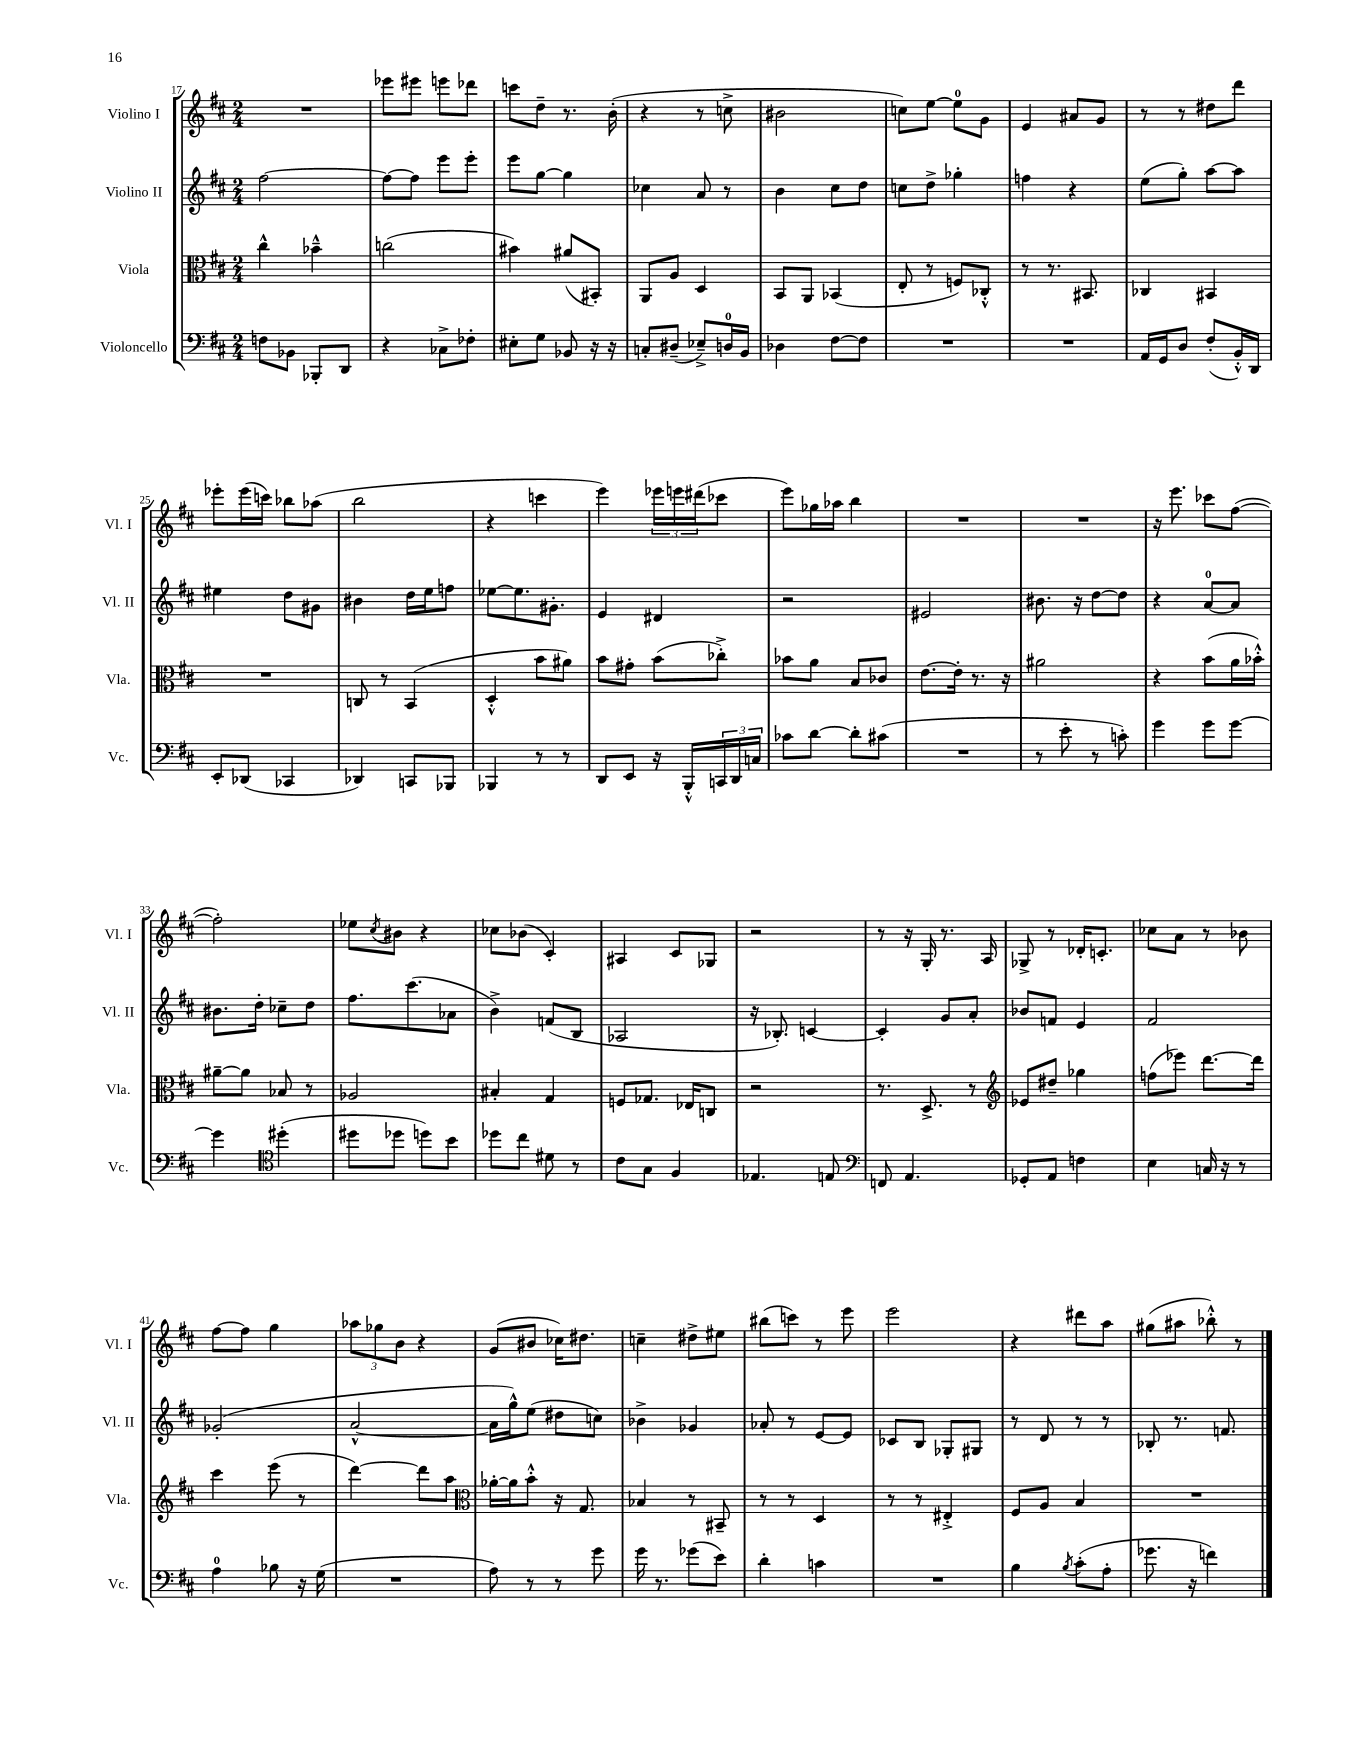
<<
\new StaffGroup <<
\new Staff = "s0" \with { instrumentName = "Violino I" shortInstrumentName = "Vl. I" } {
    \clef treble \key d \major \numericTimeSignature \time 2/4
    R2 |
    ees'''8 eis'''8 e'''8 des'''8 |
    c'''8 d''8-- r8. b'16-.( |
    r4 r8 c''8-> |
    bis'2 |
    c''8) e''8~ e''8-0 g'8 |
    e'4 ais'8 g'8 |
    r8 r8 dis''8 d'''8 |
    ees'''8-. ees'''16( c'''16) bes''8 aes''8( |
    b''2 |
    r4 c'''4 |
    e'''4) \tuplet 3/2 { ees'''16 e'''16 dis'''16( } ces'''8 |
    e'''8) ges''16 aes''16 b''4 |
    R2 |
    R2 |
    r16 e'''8. ces'''8 fis''8~( |
    fis''2-.) |
    ees''8 \acciaccatura { cis''8 } bis'8 r4 |
    ces''8 bes'8( cis'4-.) |
    ais4 cis'8 ges8 |
    r2 |
    r8 r16 g16-. r8. a16 |
    ges8-> r8 des'16-. c'8.-. |
    ces''8 a'8 r8 bes'8 |
    fis''8~ fis''8 g''4 |
    \tuplet 3/2 { aes''8 ges''8 b'8 } r4 |
    g'8( bis'8 ces''16) dis''8. |
    c''4-- dis''8-> eis''8 |
    bis''8( c'''8) r8 e'''8 |
    e'''2 |
    r4 dis'''8 a''8 |
    gis''8( ais''8 bes''8-.-^) r8 \bar "|." |
}
\new Staff = "s1" \with { instrumentName = "Violino II" shortInstrumentName = "Vl. II" } {
    \clef treble \key d \major \numericTimeSignature \time 2/4
    fis''2~ |
    fis''8~ fis''8 e'''8 e'''8-. |
    e'''8 g''8~ g''4 |
    ces''4 a'8 r8 |
    b'4 cis''8 d''8 |
    c''8 d''8-> ges''4-. |
    f''4 r4 |
    e''8( g''8-.) a''8~ a''8 |
    eis''4 d''8 gis'8 |
    bis'4 d''16 e''16 f''8 |
    ees''8~ ees''8. gis'8.-. |
    e'4 dis'4 |
    r2 |
    eis'2 |
    bis'8. r16 d''8~ d''8 |
    r4 a'8-0~ a'8 |
    bis'8. d''16-. ces''8-- d''8 |
    fis''8. cis'''8.( aes'8 |
    b'4->) f'8( b8 |
    aes2 |
    r16 bes8.-.) c'4~ |
    c'4-. g'8 a'8-. |
    bes'8 f'8 e'4 |
    fis'2 |
    ges'2-.( |
    a'2~-^ |
    a'16 g''16-^) e''8( dis''8 c''8) |
    bes'4-> ges'4 |
    aes'8-. r8 e'8~ e'8 |
    ces'8 b8 ges8-. gis8 |
    r8 d'8 r8 r8 |
    bes8-. r8. f'8. \bar "|." |
}
\new Staff = "s2" \with { instrumentName = "Viola" shortInstrumentName = "Vla." } {
    \clef alto \key d \major \numericTimeSignature \time 2/4
    cis''4-^ bes'4---^ |
    c''2( |
    bis'4) ais'8( bis,8-.) |
    a,8 a8 d4 |
    b,8 a,8 bes,4( |
    e8-. r8 f8) ces8-.-^ |
    r8 r8. bis,8. |
    ces4 bis,4 |
    R2 |
    c8 r8 b,4( |
    d4-.-^ b'8 ais'8) |
    b'8 gis'8-. b'8( ces''8-.->) |
    bes'8 a'8 b8 ces'8 |
    e'8.~ e'16-. r8. r16 |
    ais'2 |
    r4 b'8( a'16 bes'16-.-^) |
    ais'8~-- ais'8 bes8 r8 |
    aes2 |
    bis4-. g4 |
    f8 ges8. ees16 c8 |
    r2 |
    r8. d8.-> r8 |
    \clef treble ees'8 dis''8-- ges''4 |
    f''8( ees'''8) d'''8.~ d'''16 |
    cis'''4 e'''8( r8 |
    d'''4~) d'''8 a''8 |
    \clef alto aes'16~-. aes'16 b'8-.-^ r16 g8. |
    bes4 r8 bis,8-- |
    r8 r8 d4 |
    r8 r8 eis4-.-> |
    fis8 a8 b4 |
    R2 \bar "|." |
}
\new Staff = "s3" \with { instrumentName = "Violoncello" shortInstrumentName = "Vc." } {
    \clef bass \key d \major \numericTimeSignature \time 2/4
    f8 bes,8 bes,,8-. d,8 |
    r4 ces8-> fes8-. |
    eis8-. g8 bes,8 r16 r16 |
    c8-. dis8--( ees8--->) d16-0 b,16 |
    des4 fis8~ fis8 |
    R2 |
    R2 |
    a,16 g,16 d8 fis8-.( b,16-.-^) d,16 |
    e,8-. des,8( ces,4 |
    des,4) c,8 bes,,8 |
    bes,,4 r8 r8 |
    d,8 e,8 r16 b,,16-.-^ \tuplet 3/2 { c,16 d,16 c16 } |
    ces'8 d'8~ d'8-. cis'8( |
    R2 |
    r8 e'8-. r8 c'8-.) |
    g'4 g'8 g'8~ |
    g'4 \clef tenor dis''4-.( |
    dis''8 des''8 d''8) b'8 |
    des''8 cis''8 dis'8 r8 |
    cis'8 g8 fis4 |
    ees4. e8 |
    \clef bass f,8 a,4. |
    ges,8-. a,8 f4 |
    e4 c16 r16 r8 |
    a4-0 bes8 r16 g16( |
    R2 |
    a8) r8 r8 g'8 |
    g'16 r8. ges'8( e'8) |
    d'4-. c'4 |
    R2 |
    b4 \acciaccatura { b8 } cis'8-.( a8-. |
    ges'8. r16 f'4) \bar "|." |
}
>>
>>
\layout { \context { \Score currentBarNumber = #17 } }
